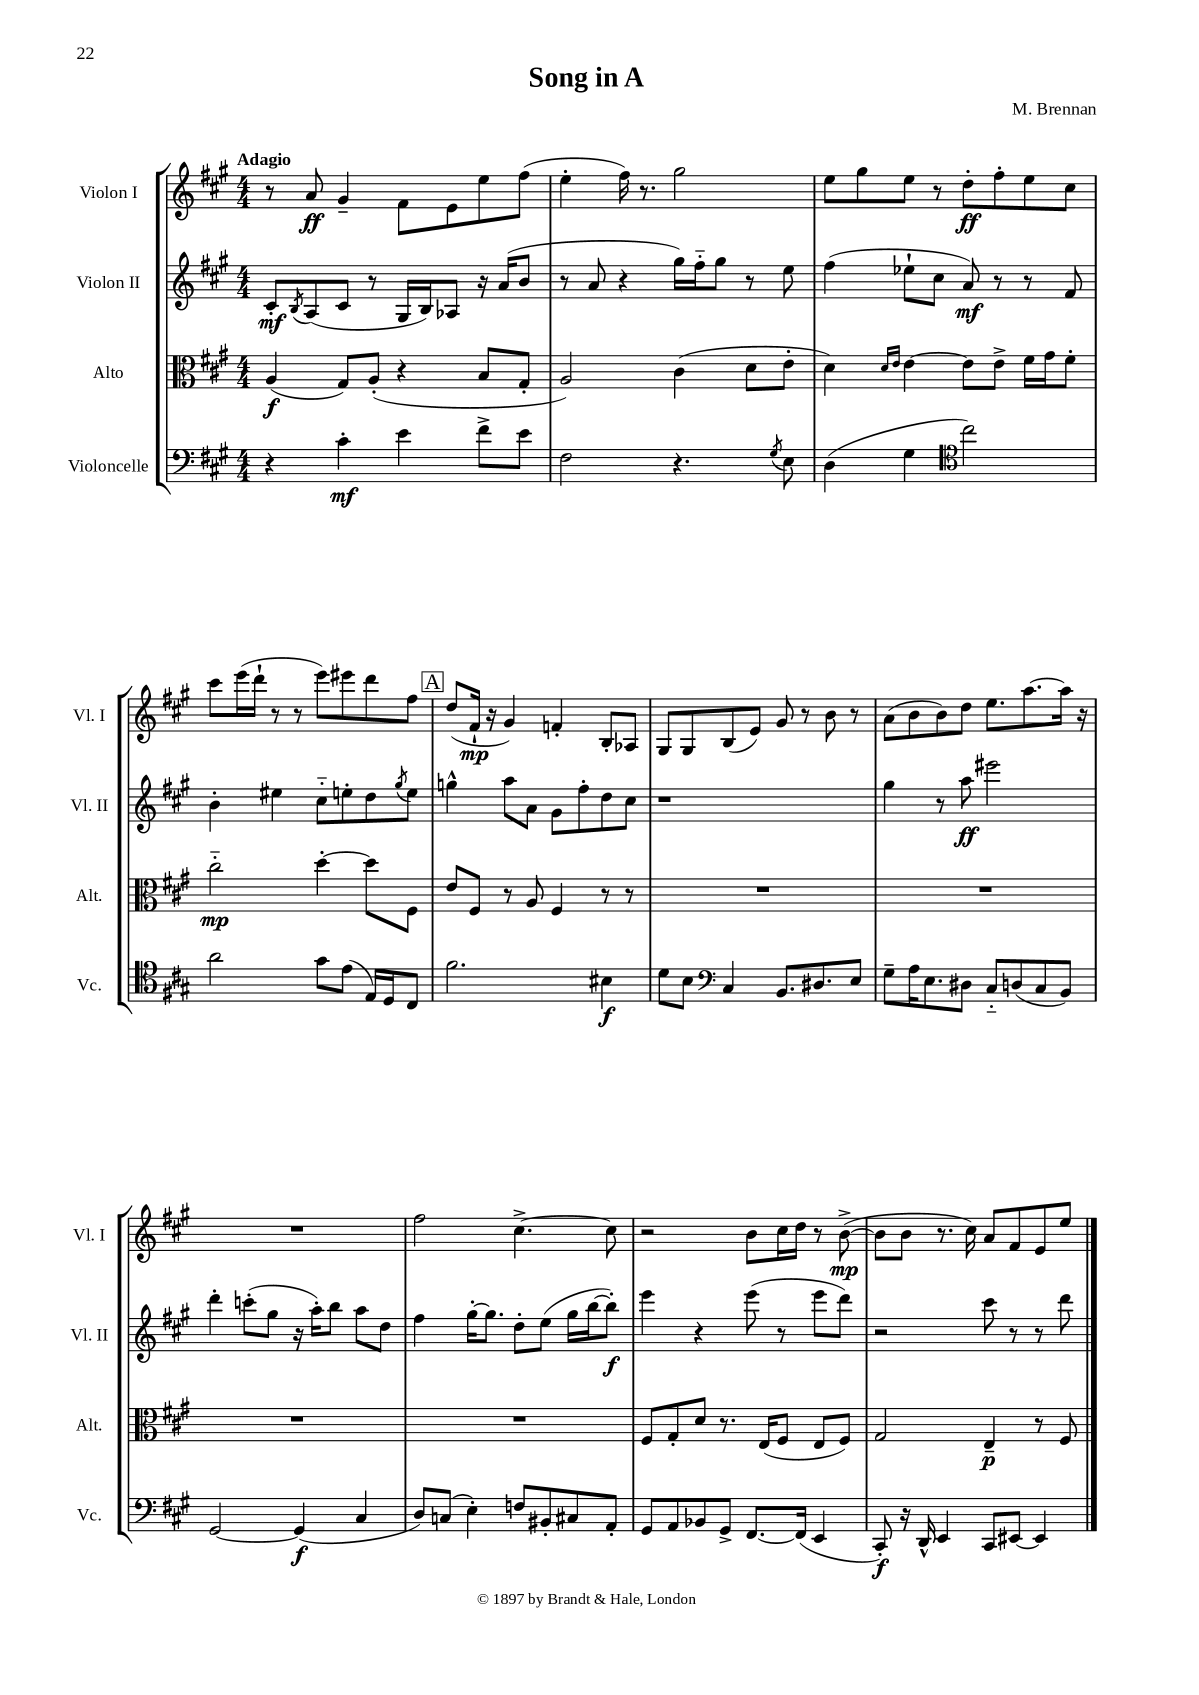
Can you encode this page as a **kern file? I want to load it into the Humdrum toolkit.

**kern	**dynam	**kern	**dynam	**kern	**dynam	**kern	**dynam
*part4	*part4	*part3	*part3	*part2	*part2	*part1	*part1
*staff4	*staff4	*staff3	*staff3	*staff2	*staff2	*staff1	*staff1
*I"Violoncelle	*	*I"Alto	*	*I"Violon II	*	*I"Violon I	*
*I'Vc.	*	*I'Alt.	*	*I'Vl. II	*	*I'Vl. I	*
*clefF4	*	*clefC3	*	*clefG2	*	*clefG2	*
*k[f#c#g#]	*	*k[f#c#g#]	*	*k[f#c#g#]	*	*k[f#c#g#]	*
*M4/4	*	*M4/4	*	*M4/4	*	*M4/4	*
=1	=1	=1	=1	=1	=1	=1	=1
!	!	!	!	!	!	!LO:TX:a:B:t=Adagio	!
4r	.	(4A/	f	8c#'/L	mf	8r	.
.	.	.	.	8qB/	.	.	.
.	.	.	.	(8A/	.	8a/	ff
4c#'\	mf	8G#/L)	.	8c#/J	.	4g#~/	.
.	.	(8A'/J	.	8r	.	.	.
4e\	.	4r	.	16G#/LL	.	8f#\L	.
.	.	.	.	16B/J)	.	.	.
.	.	.	.	8A-X/J	.	8e\	.
8f#^\L	.	8B/L	.	16r	.	8ee\	.
.	.	.	.	(16a/KL	.	.	.
8e\J	.	8G#'/J	.	8b/J	.	(8ff#\J	.
=2	=2	=2	=2	=2	=2	=2	=2
2F#\	.	2A/)	.	8r	.	4ee'\	.
.	.	.	.	8a/	.	.	.
.	.	.	.	4r	.	16ff#\)	.
.	.	.	.	.	.	8.r	.
4.r	.	(4c#\	.	16gg#\LL)	.	2gg#\	.
.	.	.	.	16ff#\J	.	.	.
.	.	.	.	8gg#\J	.	.	.
.	.	8d\L	.	8r	.	.	.
8qG#/	.	.	.	.	.	.	.
8E\	.	8e'\J	.	8ee\	.	.	.
=3	=3	=3	=3	=3	=3	=3	=3
(4D\	.	4d\)	.	(4ff#\	.	8ee\L	.
.	.	.	.	.	.	8gg#\	.
.	.	16qqd/LL	.	.	.	.	.
.	.	16qqe/JJ	.	.	.	.	.
4G#\	.	[4e\	.	8ee-X`\L	.	8ee\J	.
.	.	.	.	8cc#\J	.	8r	.
*clefC4	*	*	*	*	*	*	*
2cc#\)	.	8e\L]	.	8a/)	mf	8dd'\L	ff
.	.	8e^\J	.	8r	.	8ff#'\	.
.	.	16f#\LL	.	8r	.	8ee\	.
.	.	16g#\J	.	.	.	.	.
.	.	8f#'\J	.	8f#/	.	8cc#\J	.
!!LO:LB:g=z
=4	=4	=4	=4	=4	=4	=4	=4
2a\	.	2cc#\	mp	4b'\	.	8ccc#\L	.
.	.	.	.	.	.	(16eee\L	.
.	.	.	.	.	.	16ddd`\JJ	.
.	.	.	.	4ee#X\	.	8r	.
.	.	.	.	.	.	8r	.
8g#\L	.	[4dd'\	.	8cc#\L	.	8eee\L)	.
(8e\J	.	.	.	8een'\	.	8eee#X\	.
16E/LL)	.	8dd\L]	.	8dd\	.	8ddd\	.
16D/J	.	.	.	.	.	.	.
.	.	.	.	8qgg#/	.	.	.
8C#/J	.	8F#\J	.	8ee\J	.	8ff#\J	.
!!LO:REH:place=s1:t=A
=5	=5	=5	=5	=5	=5	=5	=5
2.f#\	.	8e/L	.	4ggn^^\	.	(8dd/L	.
.	.	8F#/J	.	.	.	16f#`/Jk	mp
.	.	.	.	.	.	16r	.
.	.	8r	.	8aa\L	.	4g#/)	.
.	.	8A/	.	8a\J	.	.	.
.	.	4F#/	.	8g#\L	.	4fn'/	.
.	.	.	.	8ff#'\	.	.	.
4B#X\	f	8r	.	8dd\	.	8B'/L	.
.	.	8r	.	8cc#\J	.	8A-X/J	.
=6	=6	=6	=6	=6	=6	=6	=6
8d\L	.	1r	.	1r	.	8G#/L	.
8B\J	.	.	.	.	.	8G#/	.
*clefF4	*	*	*	*	*	*	*
4C#/	.	.	.	.	.	(8B/	.
.	.	.	.	.	.	8e/J)	.
8.BB/L	.	.	.	.	.	8g#/	.
.	.	.	.	.	.	8r	.
8.D#X/	.	.	.	.	.	.	.
.	.	.	.	.	.	8b\	.
8E/J	.	.	.	.	.	8r	.
=7	=7	=7	=7	=7	=7	=7	=7
8G#~\L	.	1r	.	4gg#\	.	(8a\L	.
16A\K	.	.	.	.	.	8b\	.
8.E\	.	.	.	.	.	.	.
.	.	.	.	8r	.	8b\)	.
8D#X\J	.	.	.	8aa\	ff	8dd\J	.
8C#/L	.	.	.	2eee#X\	.	8.ee\L	.
(8Dn/	.	.	.	.	.	.	.
.	.	.	.	.	.	[8.aa\	.
8C#/	.	.	.	.	.	.	.
8BB/J)	.	.	.	.	.	16aa\Jk]	.
.	.	.	.	.	.	16r	.
!!LO:LB:g=z
=8	=8	=8	=8	=8	=8	=8	=8
[2GG#/	.	1r	.	4ddd'\	.	1r	.
.	.	.	.	(8cccn'\L	.	.	.
.	.	.	.	8gg#\J	.	.	.
(4GG#/]	f	.	.	16r	.	.	.
.	.	.	.	16aa'\KL)	.	.	.
.	.	.	.	8bb\J	.	.	.
4C#/	.	.	.	8aa\L	.	.	.
.	.	.	.	8dd\J	.	.	.
=9	=9	=9	=9	=9	=9	=9	=9
8D/L)	.	1r	.	4ff#\	.	2ff#\	.
(8Cn/J	.	.	.	.	.	.	.
4E'\)	.	.	.	[16gg#'\KL	.	.	.
.	.	.	.	8.gg#\J]	.	.	.
8Fn/L	.	.	.	8dd'\L	.	[4.cc#^\	.
8BB#X'/	.	.	.	(8ee\J	.	.	.
8C#X/	.	.	.	16gg#\LL	.	.	.
.	.	.	.	[16bb\J	.	.	.
8AA'/J	.	.	.	8bb'\J])	f	8cc#\]	.
=10	=10	=10	=10	=10	=10	=10	=10
8GG#/L	.	8F#/L	.	4eee\	.	2r	.
8AA/	.	8G#'/	.	.	.	.	.
8BB-X/	.	8d/J	.	4r	.	.	.
8GG#^/J	.	8.r	.	.	.	.	.
[8.FF#/L	.	.	.	(8eee\	.	8b\L	.
.	.	(16E/KL	.	.	.	.	.
.	.	8F#/J	.	8r	.	16cc#\L	.
(16FF#/Jk]	.	.	.	.	.	16dd\JJ	.
4EE/	.	8E/L	.	8eee\L	.	8r	.
.	.	8F#/J)	.	8ddd\J)	.	([8b^\	mp
=11	=11	=11	=11	=11	=11	=11	=11
8CC#'/)	f	2G#/	.	2r	.	8b\L]	.
16r	.	.	.	.	.	8b\J	.
16DD^^/	.	.	.	.	.	.	.
4EE/	.	.	.	.	.	8.r	.
.	.	.	.	.	.	16cc#\)	.
8CC#/L	.	4E~/	p	8ccc#\	.	8a/L	.
[8EE#X/J	.	.	.	8r	.	8f#/	.
4EE#/]	.	8r	.	8r	.	8e/	.
.	.	8F#/	.	8ddd\	.	8ee/J	.
==	==	==	==	==	==	==	==
*-	*-	*-	*-	*-	*-	*-	*-
